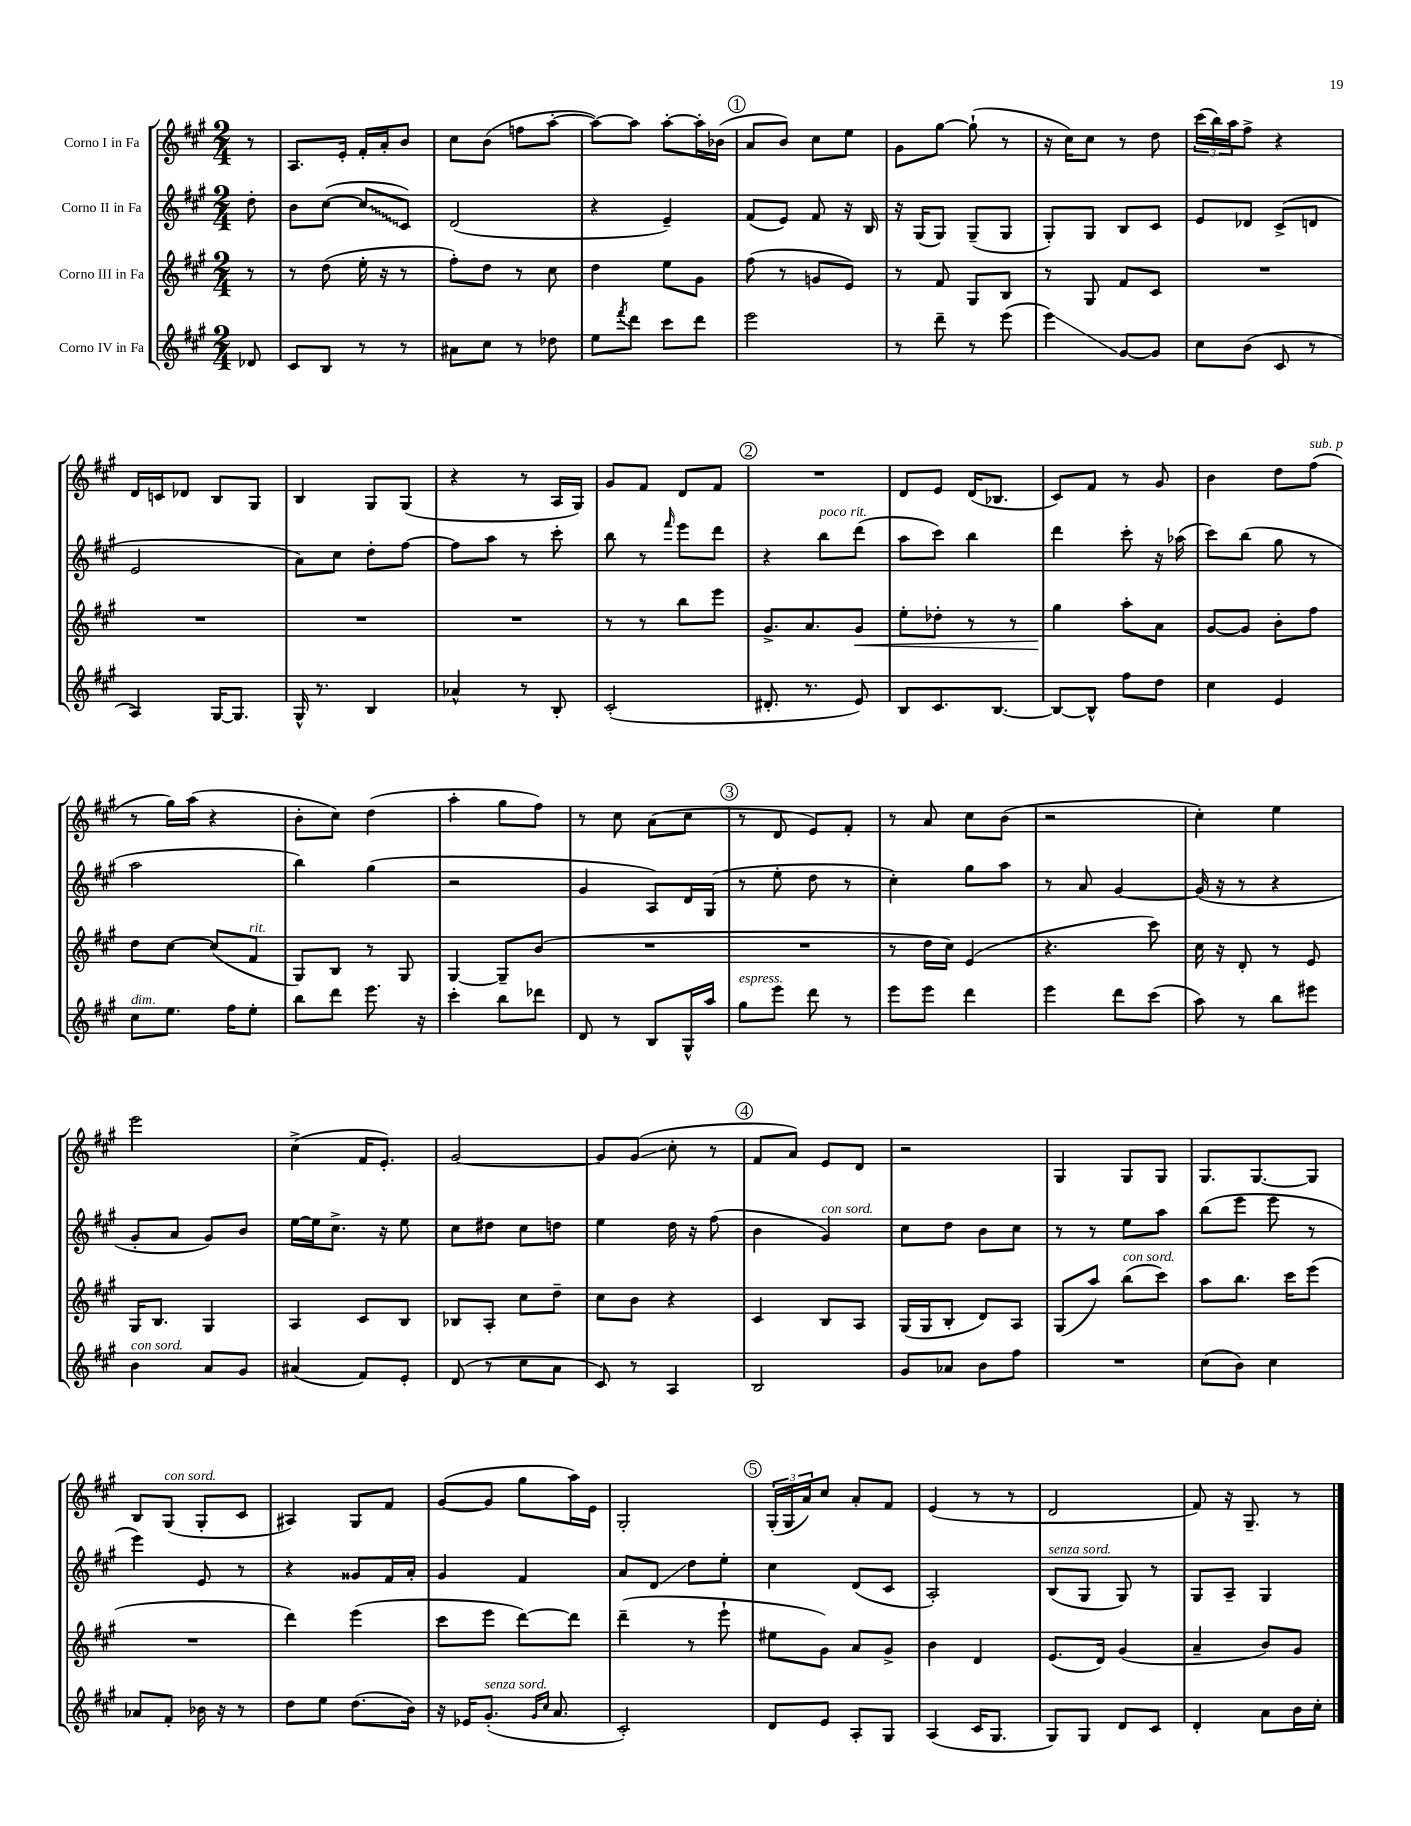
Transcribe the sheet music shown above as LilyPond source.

<<
\new StaffGroup <<
\new Staff = "s0" \with { instrumentName = "Corno I in Fa" } {
    \clef treble \key a \major \numericTimeSignature \time 2/4 \partial 8
    r8 |
    a8. e'16-. fis'16-. a'16-. b'8 |
    cis''8 b'8( f''8 a''8~-. |
    a''8~) a''8 a''8~-. a''16-. bes'16( |
    \mark \markup { \circle "1" } a'8 b'8) cis''8 e''8 |
    gis'8 gis''8~ gis''8-!( r8 |
    r16 cis''16) cis''8 r8 d''8 |
    \tuplet 3/2 { cis'''16( b''16) a''16 } fis''8-> r4 |
    d'16 c'16 des'8 b8 gis8 |
    b4 gis8 gis8( |
    r4 r8 a16 gis16) |
    gis'8 fis'8 d'8 fis'8 |
    \mark \markup { \circle "2" } R2 |
    d'8 e'8 d'16( bes8. |
    cis'8) fis'8 r8 gis'8 |
    b'4 d''8 fis''8^\markup { \italic "sub. p" }( |
    r8 gis''16) a''16( r4 |
    b'8-. cis''8) d''4( |
    a''4-. gis''8 fis''8) |
    r8 cis''8 a'8( cis''8 |
    \mark \markup { \circle "3" } r8 d'8 e'8) fis'8-. |
    r8 a'8 cis''8 b'8( |
    r2 |
    cis''4-.) e''4 |
    e'''2 |
    cis''4->( fis'16 e'8.-.) |
    gis'2~ |
    gis'8 gis'8\glissando( cis''8-. r8 |
    \mark \markup { \circle "4" } fis'8 a'8) e'8 d'8 |
    r2 |
    gis4 gis8 gis8 |
    gis8. gis8.~ gis8 |
    b8 gis8^\markup { \italic "con sord." }( gis8-. cis'8 |
    ais4) gis8 fis'8 |
    gis'8~( gis'8 gis''8 a''16) e'16 |
    gis2-. |
    \mark \markup { \circle "5" } \tuplet 3/2 { gis16-.( gis16 a'16) } cis''8 a'8-. fis'8 |
    e'4( r8 r8 |
    d'2 |
    fis'8) r16 gis8.-- r8 \bar "|." |
}
\new Staff = "s1" \with { instrumentName = "Corno II in Fa" } {
    \clef treble \key a \major \numericTimeSignature \time 2/4 \partial 8
    d''8-. |
    b'8 cis''8~( \once \override Glissando.style = #'zigzag cis''8\glissando cis'8) |
    d'2( |
    r4 e'4--) |
    \mark \markup { \circle "1" } fis'8( e'8) fis'8 r16 b16 |
    r16 gis16( gis8) gis8--( gis8 |
    gis8-.) gis8 b8 cis'8 |
    e'8 des'8 cis'8->( d'8 |
    e'2 |
    a'8) cis''8 d''8-. fis''8~ |
    fis''8 a''8 r8 cis'''8-. |
    b''8 r8 \grace { fis'''16 } e'''8 d'''8 |
    \mark \markup { \circle "2" } r4 b''8^\markup { \italic "poco rit." } d'''8( |
    a''8 cis'''8) b''4 |
    d'''4 cis'''8-. r16 aes''16( |
    cis'''8) b''8( gis''8 r8 |
    a''2 |
    b''4) gis''4( |
    r2 |
    gis'4 a8) d'16 gis16( |
    \mark \markup { \circle "3" } r8 e''8-. d''8 r8 |
    cis''4-.) gis''8 a''8 |
    r8 a'8 gis'4~ |
    gis'16( r16 r8 r4 |
    gis'8-. a'8 gis'8) b'8 |
    e''16~ e''16 cis''8.-> r16 e''8 |
    cis''8 dis''8 cis''8 d''8 |
    e''4 d''16 r16 fis''8( |
    \mark \markup { \circle "4" } b'4 gis'4^\markup { \italic "con sord." }) |
    cis''8 d''8 b'8 cis''8 |
    r8 r8 e''8 a''8 |
    b''8( e'''8 e'''8 r8 |
    e'''4) e'8 r8 |
    r4 gisis'8 fis'16 a'16-. |
    gis'4 fis'4 |
    a'8 d'8\glissando d''8 e''8-. |
    \mark \markup { \circle "5" } cis''4 d'8( cis'8 |
    a2-.) |
    b8^\markup { \italic "senza sord." }( gis8 gis8) r8 |
    gis8 a8-- gis4 \bar "|." |
}
\new Staff = "s2" \with { instrumentName = "Corno III in Fa" } {
    \clef treble \key a \major \numericTimeSignature \time 2/4 \partial 8
    r8 |
    r8 d''8( e''16-. r16 r8 |
    fis''8-.) d''8 r8 cis''8 |
    d''4 e''8 gis'8 |
    \mark \markup { \circle "1" } fis''8( r8 g'8 e'8) |
    r8 fis'8 gis8 b8 |
    r8 gis8 fis'8 cis'8 |
    R2 |
    R2 |
    R2 |
    R2 |
    r8 r8 b''8 e'''8 |
    \mark \markup { \circle "2" } gis'8.-> a'8. gis'8\< |
    e''8-. des''8-. r8 r8 |
    gis''4\! a''8-. a'8 |
    gis'8~ gis'8 b'8-. fis''8 |
    d''8 cis''8~ cis''8( fis'8^\markup { \italic "rit." } |
    gis8) b8 r8 gis8 |
    gis4~ gis8-- b'8( |
    R2 |
    \mark \markup { \circle "3" } R2 |
    r8 d''16 cis''16) e'4( |
    r4. cis'''8) |
    cis''16 r16 d'8-. r8 e'8 |
    gis16 b8. gis4 |
    a4 cis'8 b8 |
    bes8 a8-. cis''8 d''8-- |
    cis''8 b'8 r4 |
    \mark \markup { \circle "4" } cis'4 b8 a8 |
    gis16( gis16 b8-. d'8) a8 |
    gis8( a''8) b''8^\markup { \italic "con sord." }( cis'''8) |
    a''8 b''8. cis'''16 e'''8( |
    R2 |
    d'''4) e'''4( |
    cis'''8 e'''8 d'''8~) d'''8 |
    d'''4--( r8 e'''8-! |
    \mark \markup { \circle "5" } eis''8 gis'8) a'8 gis'8-> |
    b'4 d'4 |
    e'8.( d'16) gis'4( |
    a'4-- b'8) gis'8 \bar "|." |
}
\new Staff = "s3" \with { instrumentName = "Corno IV in Fa" } {
    \clef treble \key a \major \numericTimeSignature \time 2/4 \partial 8
    des'8 |
    cis'8 b8 r8 r8 |
    ais'8 cis''8 r8 des''8 |
    e''8 \acciaccatura { fis'''8 } d'''8 cis'''8 d'''8 |
    \mark \markup { \circle "1" } e'''2 |
    r8 d'''8-- r8 e'''8( |
    e'''4\glissando) gis'8~ gis'8 |
    cis''8 b'8( cis'8 r8 |
    a4) gis16~ gis8. |
    gis16-^ r8. b4 |
    aes'4-^ r8 b8-. |
    cis'2-.( |
    \mark \markup { \circle "2" } dis'8.-. r8. e'8) |
    b8 cis'8. b8.~ |
    b8~ b8-^ fis''8 d''8 |
    cis''4 e'4 |
    cis''8^\markup { \italic "dim." } e''8. fis''16 e''8-. |
    b''8 d'''8 e'''8. r16 |
    cis'''4-. b''8 des'''8 |
    d'8 r8 b8 gis16-^ a''16 |
    \mark \markup { \circle "3" } gis''8^\markup { \italic "espress." } e'''8 d'''8 r8 |
    e'''8 e'''8 d'''4 |
    e'''4 d'''8 cis'''8( |
    a''8) r8 b''8 eis'''8 |
    b'4^\markup { \italic "con sord." } a'8 gis'8 |
    ais'4( fis'8) e'8-. |
    d'8( r8 cis''8 a'8 |
    cis'8) r8 a4 |
    \mark \markup { \circle "4" } b2 |
    gis'8 aes'8 b'8 fis''8 |
    R2 |
    cis''8( b'8) cis''4 |
    aes'8 fis'8-. bes'16 r16 r8 |
    d''8 e''8 d''8.( b'16) |
    r16 ees'16 gis'8.-.^\markup { \italic "senza sord." }( \grace { gis'16 cis''16 } a'8. |
    cis'2-.) |
    \mark \markup { \circle "5" } d'8 e'8 a8-. gis8 |
    a4( cis'16 gis8. |
    gis8) gis8 d'8 cis'8 |
    d'4-. a'8 b'16 cis''16-. \bar "|." |
}
>>
>>
\layout { \context { \Score \remove "Bar_number_engraver" } }
